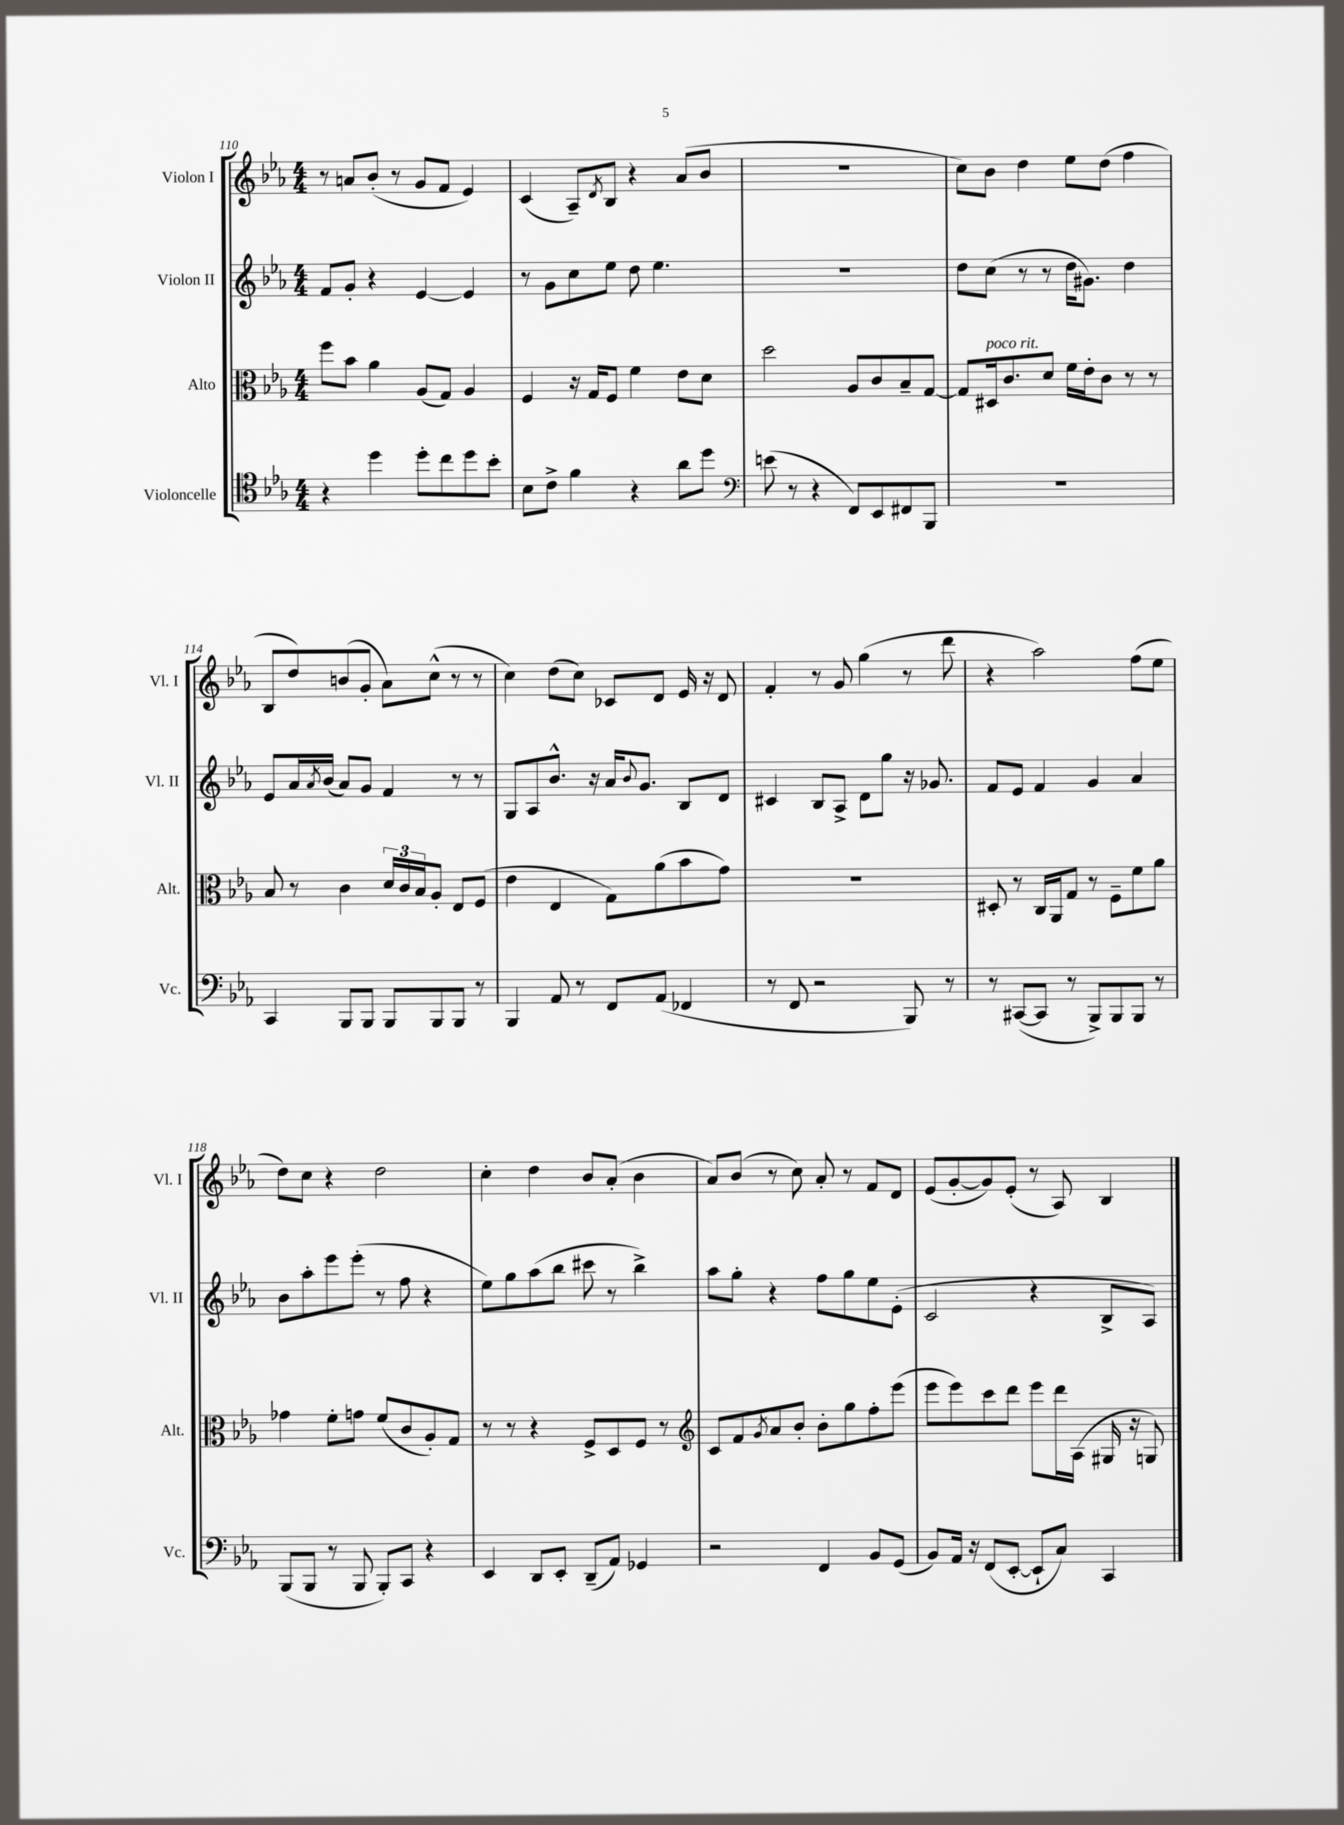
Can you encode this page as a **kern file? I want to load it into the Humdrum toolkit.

**kern	**kern	**kern	**kern
*staff4	*staff3	*staff2	*staff1
*clefC4	*clefC3	*clefG2	*clefG2
*k[b-e-a-]	*k[b-e-a-]	*k[b-e-a-]	*k[b-e-a-]
*M4/4	*M4/4	*M4/4	*M4/4
4r	8ff	8f	8r
.	8b-	8g'	8a
4dd	4a-	4r	(8b-'
.	.	.	8r
8dd'	(8A-	[4e-	8g
8cc	8G)	.	8f
8dd	4A-	4e-]	4e-)
8b-'	.	.	.
=	=	=	=
8B-	4F	8r	(4c
8c^	.	8g	.
4f	16r	8cc	8A-~)
.	16G	.	.
.	.	.	8qd
.	8F	8ee-	8B-
4r	4f	8dd	4r
.	.	4.ee-	.
8a-	8e-	.	(8a-
8dd	8d	.	8b-
=	=	=	=
*clefF4	*	*	*
(8e	2dd	1r	1r
8r	.	.	.
4r	.	.	.
8FF)	8A-	.	.
8EE-	8c	.	.
8FF#	8B-~	.	.
8BBB-	[8G	.	.
=	=	=	=
1r	8G]	8dd	8cc)
.	16D#	(8cc	8b-
.	8.c	.	.
.	.	8r	4dd
.	8d	8r	.
.	16f	16dd	8ee-
.	16e-'	8.g#)	.
.	8c	.	(8dd
.	8r	4dd	4ff
.	8r	.	.
=	=	=	=
4CC	8B-	8e-	8B-
.	8r	16a-	8dd)
.	.	8qa-	.
.	.	(16b-	.
8BBB-	4c	8a-)	(8b
8BBB-	.	8g	8g'
8BBB-	24d	4f	8a-)
.	24c	.	.
.	24B-	.	.
8BBB-	8A-'	.	(8cc^^
8BBB-	8E-	8r	8r
8r	(8F	8r	8r
=	=	=	=
4BBB-	4e-	8G	4cc)
.	.	8A-	.
8AA-	4E-	8.b-^^	(8dd
8r	.	.	8cc)
.	.	16r	.
8FF	8G)	16a-	8c-
.	.	8qqb-	.
.	.	8.g	.
(8AA-	(8a-	.	8d
4FF-	8b-	8B-	16e-
.	.	.	16r
.	8g)	8d	8d
=	=	=	=
8r	1r	4c#	4f'
8FF	.	.	.
2r	.	8B-	8r
.	.	8A-^	8g
.	.	8d	(4gg
.	.	8gg	.
8BBB-)	.	16r	8r
.	.	8.g-	.
8r	.	.	8ddd
=	=	=	=
8r	8D#'	8f	4r
([8CC#	8r	8e-	.
8CC#]	16C	4f	2aa-)
.	16AA-	.	.
8r	8G	.	.
8BBB-^)	8r	4g	.
8BBB-	8F~	.	.
8BBB-	8f	4a-	(8ff
8r	8a-	.	8ee-
=	=	=	=
(8BBB-	4g-	8b-	8dd)
8BBB-	.	8aa-'	8cc
8r	8f'	8eee-	4r
8BBB-	8g	(8eee-'	.
8BBB-')	(8f	8r	2dd
8CC	8c	8ff	.
4r	8A-')	4r	.
.	8G	.	.
=	=	=	=
4EE-	8r	8ee-)	4cc'
.	8r	8gg	.
8DD	4r	(8aa-	4dd
8EE-'	.	8bb-	.
(8DD~	8F^	8ccc#	8b-
8AA-)	8D	8r	(8a-'
4GG-	8F	4bb-^)	4b-
.	8r	.	.
=	=	=	=
*	*clefG2	*	*
2r	8c	8aa-	8a-)
.	8f	8gg'	(8b-
.	8qg	.	.
.	8a-	4r	8r
.	8b-'	.	8cc)
4FF	8b-'	8ff	8a-'
.	8gg	8gg	8r
8BB-	8ff'	8ee-	8f
(8GG	(8eee-	(8e-'	8d
=	=	=	=
8BB-)	8eee-	2c	(8e-
16AA-	8eee-)	.	[8g'
16r	.	.	.
(8FF	8ccc	.	8g])
[8EE-'	8ddd	.	(8e-'
8EE-`]	8eee-	4r	8r
8C)	16ddd	.	8A-)
.	(16A-	.	.
4CC	16G#	8B-^	4B-
.	16r	.	.
.	8G)	8A-)	.
==	==	==	==
*-	*-	*-	*-
